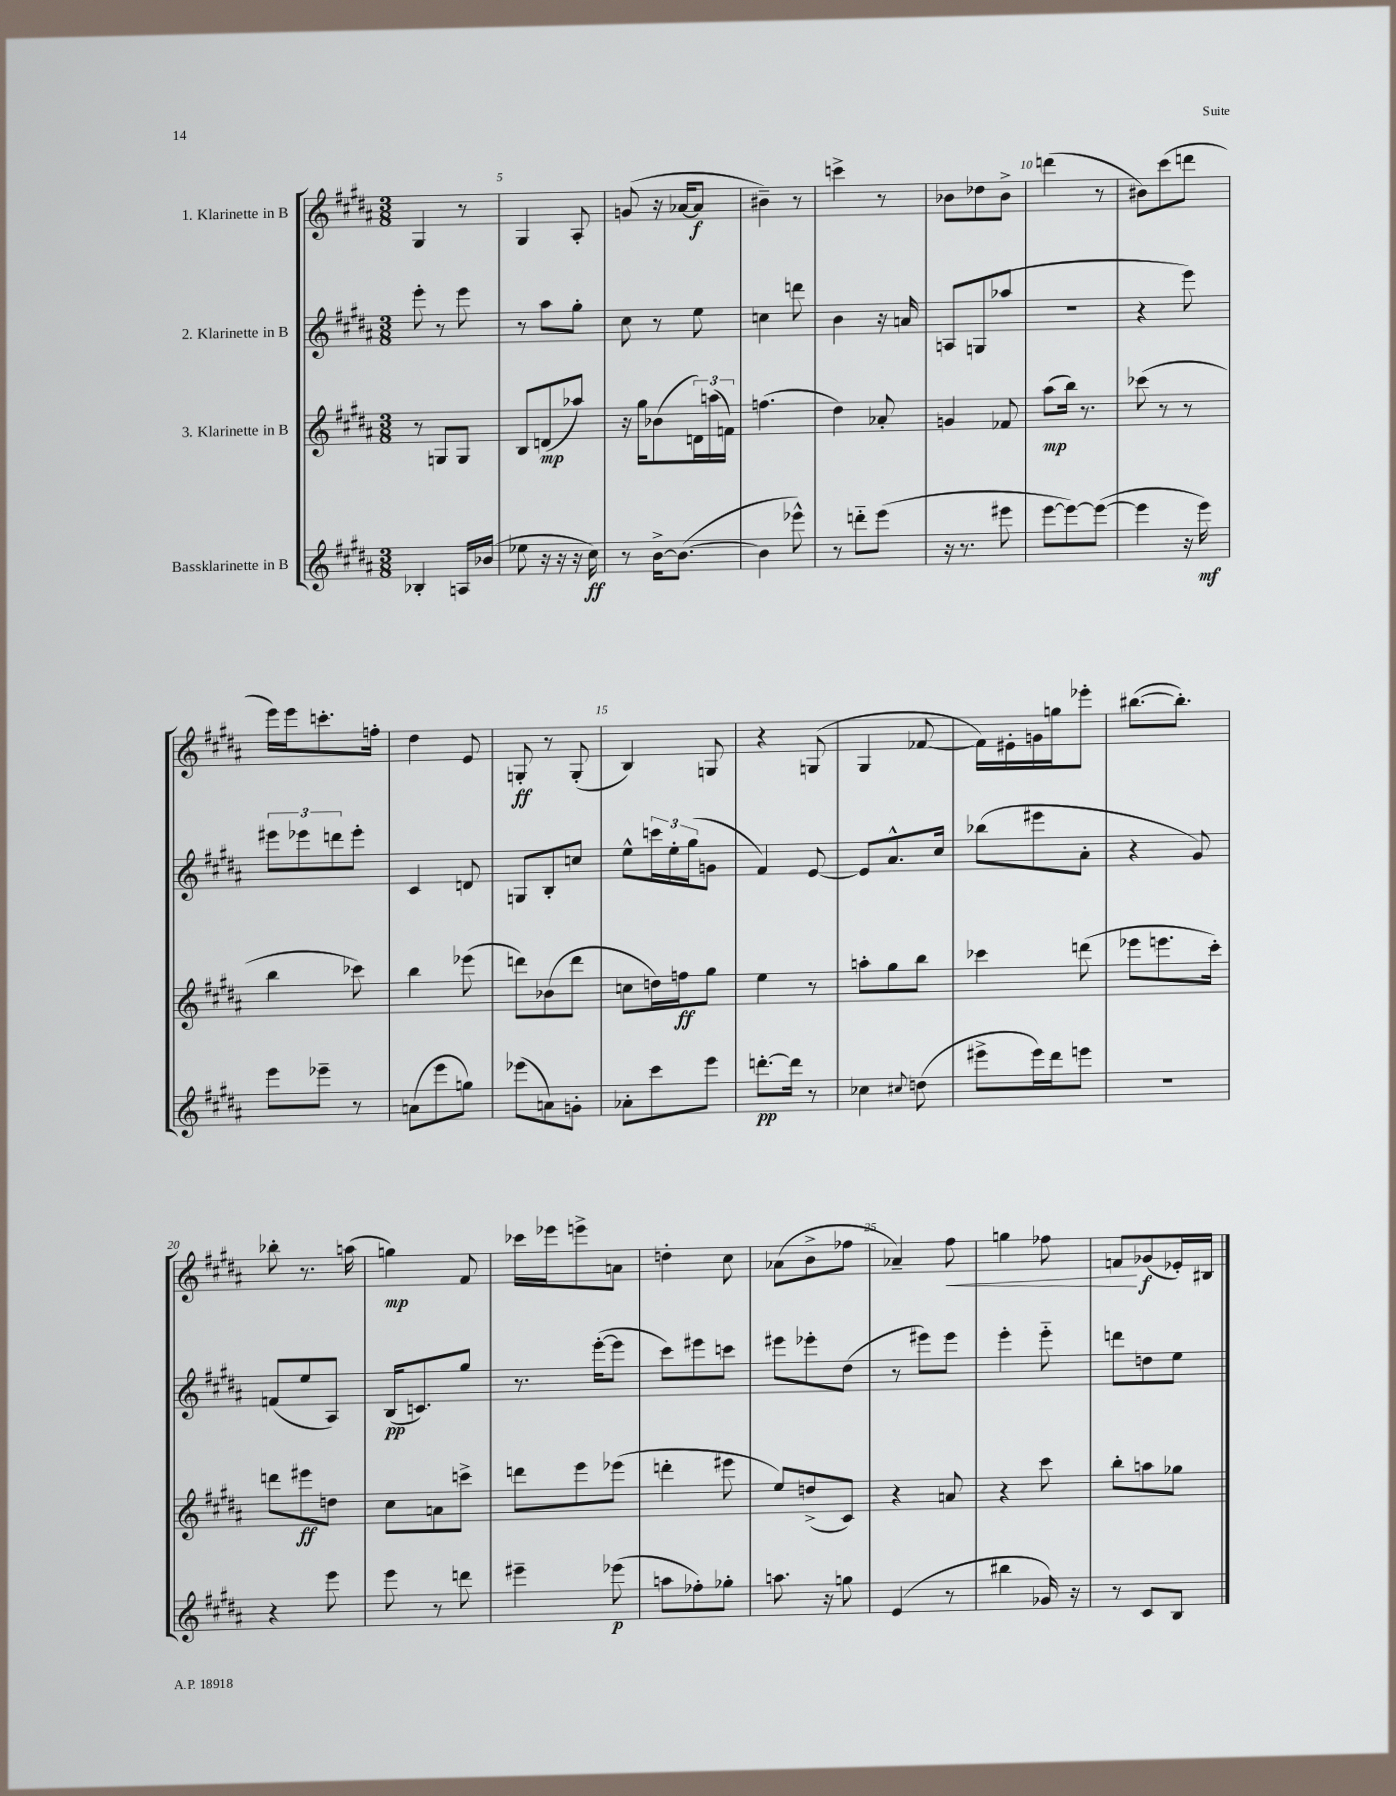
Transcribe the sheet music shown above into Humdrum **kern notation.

**kern	**kern	**kern	**kern
*staff4	*staff3	*staff2	*staff1
*clefG2	*clefG2	*clefG2	*clefG2
*k[f#c#g#d#a#]	*k[f#c#g#d#a#]	*k[f#c#g#d#a#]	*k[f#c#g#d#a#]
*M3/8	*M3/8	*M3/8	*M3/8
4B-'/	8r	8eee'\	4G#/
.	8G/L	8r	.
16A/LL	8G/J	8eee\	8r
(16b-/JJ	.	.	.
=	=	=	=
8ee-\	8B/L	8r	4G#/
16r	(8d/	8aa#\L	.
16r	.	.	.
16r	8aa-/J)	8gg#'\J	8A#'/
16cc#\)	.	.	.
=	=	=	=
8r	16r	8cc#\	(8g/
.	16gg#\LK	.	.
[16b^\LK	(8b-\	8r	16r
(8.b\_J	.	.	[16a-/LK
.	24d\L)	8ee\	8a-/]J
.	(24aa\	.	.
.	24f\JJ)	.	.
=	=	=	=
4b\]	(4.ff\	4cc\	4b#~\)
8eee-^^\)	.	8ddd\	8r
=	=	=	=
8r	4dd#\)	4b\	4ccc^\
8ddd'~\L	.	.	.
(8eee\J	8a-'/	16r	8r
.	.	16a/	.
=	=	=	=
16r	4g/	8A/L	8b-\L
8.r	.	.	.
.	.	(8G/	8dd-\
8eee#\	8f-/	8aa-/J	8b-^\J
=	=	=	=
[8eee\L	(8aa#\L	4.r	(4ddd\
8eee\_)	16bb\Jk)	.	.
.	8.r	.	.
(8eee\_J	.	.	8r
=	=	=	=
4eee\]	(8ccc-\	4r	8b#\L)
.	8r	.	(8ccc#\
16r	8r	8eee\)	8ddd\J
16eee\)	.	.	.
=	=	=	=
8eee\L	4bb\	12eee#\L	16eee\LL)
.	.	.	16eee\J
.	.	12eee-\	.
8eee-~\J	.	.	8.ccc'\
.	.	12ddd\	.
8r	8ccc-\)	8eee-'\J	.
.	.	.	16ff'\Jk
=	=	=	=
(8a\L	4bb\	4c#/	4dd#\
8eee\	.	.	.
8gg\J)	(8eee-\	8d/	8e/
=	=	=	=
(8eee-\L	8ddd\L)	8G/L	8G'/
8a\)	(8b-\	8B'/	8r
8g'\J	8ddd\J	8cc/J	(8G'/
=	=	=	=
8a-'\L	8cc\L	8ee^^\L	4B/)
8ccc#\	16dd\L)	24ccc\L	.
.	.	24ee'\	.
.	16ff\J	.	.
.	.	(24gg#\J	.
8eee\J	8gg#\J	8g\J	8G/
=	=	=	=
[8.ddd'\L	4ee\	4f#/)	4r
16ddd\]Jk	.	.	.
8r	8r	[8e/	(8G/
=	=	=	=
4cc-\	8aa'\L	8e/]L	4G#/
.	8gg#\	8.a#^^/	.
8qqcc#/	.	.	.
(8dd\	8bb\J	.	[8f-/
.	.	16cc#/Jk	.
=	=	=	=
8eee#^\L	4ccc-\	(8bb-\L	16f-\]LL)
.	.	.	16e#'\
16eee#\L)	.	8eee#\	16g\
16ddd#\J	.	.	16gg\J
8eee\J	(8ddd\	8a#'\J	8eee-'\J
=	=	=	=
4.r	8eee-\L	4r	([8.bb#\L
.	8.eee\	.	.
.	.	.	8.bb#'\]J)
.	.	8g#/)	.
.	16ccc#'\Jk)	.	.
=	=	=	=
4r	8ddd\L	(8f/L	8bb-'\
.	8eee#\	8ee/	8.r
8eee\	8dd\J	8A#/J)	.
.	.	.	(16aa\
=	=	=	=
8eee\	8cc#\L	(16B/LK	4gg\)
.	.	8.c/)	.
8r	8a\	.	.
8ddd\	8ccc^\J	8gg#/J	8f#/
=	=	=	=
4eee#~\	8ddd\L	8.r	16ccc-\LL
.	.	.	16eee-\J
.	8eee\	.	8eee^\
.	.	([16eee'\LK	.
(8eee-\	(8eee-\J	8eee\]J	8a\J
=	=	=	=
8aa\L	4ddd'\	8ccc#\L)	4dd'\
8ff-'\)	.	8eee#\	.
8gg-'\J	8eee#\	8ccc\J	8cc#\
=	=	=	=
8.aa\	8ee/L)	8eee#\L	(8a-\L
.	(8dd^/	8eee-'\	8b^\
16r	.	.	.
8gg\	8c#/J)	(8dd#\J	8ff-\J
=	=	=	=
(4e/	4r	8r	4a-~/)
.	.	8eee#\L)	.
8r	8a/	8eee#\J	8ff#\
=	=	=	=
4bb#\	4r	4eee'\	4gg\
16g-/)	8ccc#\	8eee'~\	8ff-\
16r	.	.	.
=	=	=	=
8r	8bb'\L	8ddd\L	8f/L
8c#/L	8aa\	8dd\	(8g-/
8B/J	8gg-\J	8ee\J	16e-'/L)
.	.	.	16B#/JJ
==	==	==	==
*-	*-	*-	*-
